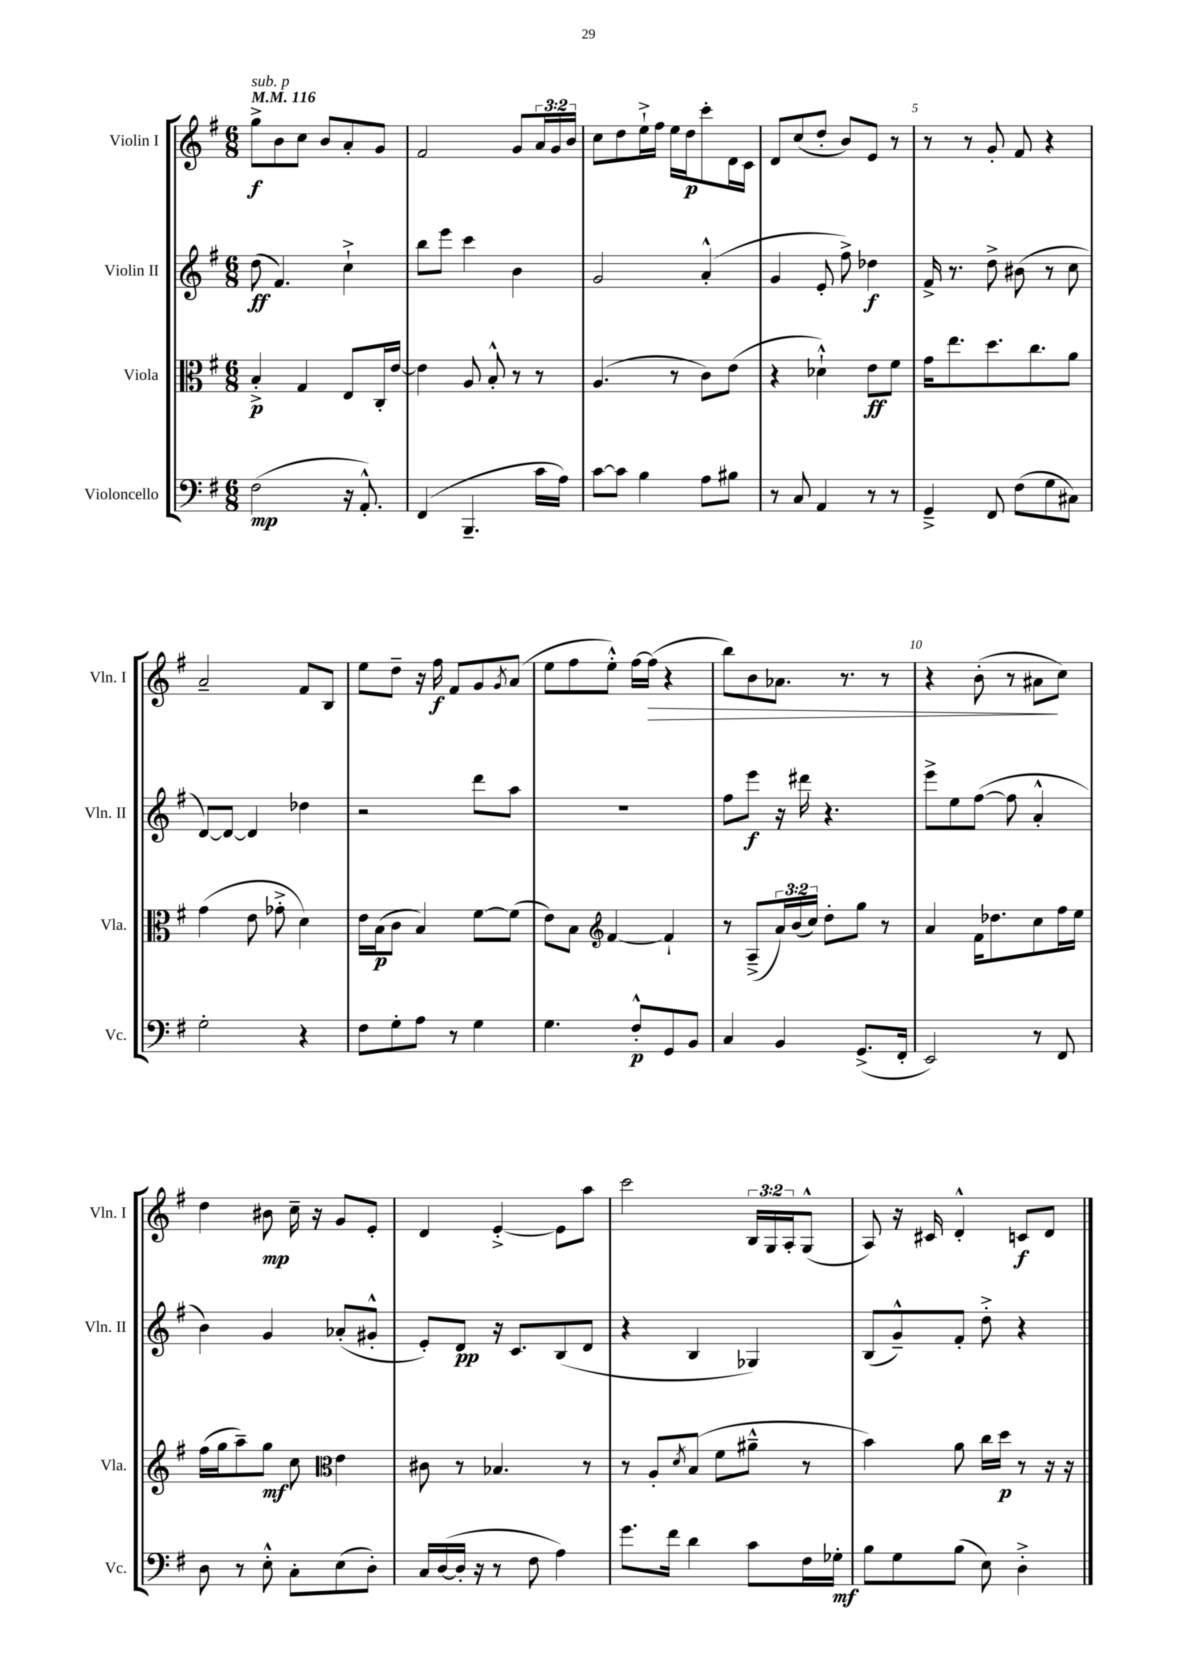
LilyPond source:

<<
\new StaffGroup <<
\new Staff = "s0" \with { instrumentName = "Violin I" shortInstrumentName = "Vln. I" } {
    \clef treble \key g \major \numericTimeSignature \time 6/8 \override Staff.TupletNumber.text = #tuplet-number::calc-fraction-text \tempo 4 = 116
    g''8->\f^\markup { \italic "sub. p" } b'8 c''8 b'8 a'8-. g'8 |
    fis'2 g'8 \tuplet 3/2 { a'16 g'16 b'16 } |
    c''8 d''8 e''16-!-> fis''16 e''16 d''16\p c'''8-. d'16 c'16 |
    d'8 c''8( d''8-. b'8) e'8 r8 |
    r8 r8 g'8-. fis'8 r4 |
    a'2-- fis'8 b8 |
    e''8 d''8-- r16 fis''16\f fis'8 g'8 \acciaccatura { g'8 } a'8( |
    e''8 fis''8 e''8-.-^) fis''16~ fis''16\>( r4 |
    b''8) b'8 aes'8. r8. r8 |
    r4 b'8-.( r8 ais'8\! c''8) |
    d''4 bis'8\mp c''16-- r16 g'8 e'8-. |
    d'4 e'4~-.-> e'8 a''8 |
    c'''2 \tuplet 3/2 { b16 g16 a16-. } g8-^( |
    a8) r16 cis'16 d'4-.-^ c'8\f d'8 \bar "|." |
}
\new Staff = "s1" \with { instrumentName = "Violin II" shortInstrumentName = "Vln. II" } {
    \clef treble \key g \major \numericTimeSignature \time 6/8
    d''8\ff( fis'4.) c''4-!-> |
    b''8 e'''8 c'''4 b'4 |
    g'2 a'4-.-^( |
    g'4 e'8-. fis''8->) des''4\f |
    fis'16-> r8. d''8-> bis'8( r8 c''8 |
    d'8~) d'8~ d'4 des''4 |
    r2 d'''8 a''8 |
    R2. |
    fis''8 e'''8\f r16 dis'''16 r4. |
    e'''8-> e''8 fis''8~( fis''8 a'4-.-^ |
    b'4) g'4 aes'8-.( gis'8-.-^ |
    e'8-.) d'8\pp r16 c'8. b8( d'8 |
    r4 b4 ges4) |
    b8( g'8---^) fis'8-. d''8-.-> r4 \bar "|." |
}
\new Staff = "s2" \with { instrumentName = "Viola" shortInstrumentName = "Vla." } {
    \clef alto \key g \major \numericTimeSignature \time 6/8 \override Staff.TupletNumber.text = #tuplet-number::calc-fraction-text
    b4-.->\p g4 e8 c16-. e'16~ |
    e'4 a8 b8-.-^ r8 r8 |
    a4.( r8 c'8) e'8( |
    r4 des'4-!-^) e'8\ff fis'8 |
    g'16 e''8. d''8. c''8. a'8 |
    g'4( e'8 ges'8-.-> d'4) |
    e'16 b16\p( c'8 b4) fis'8~ fis'8( |
    e'8) b8 \clef treble fis'4~ fis'4-! |
    r8 a8--->( \tuplet 3/2 { a'16) b'16( c''16) } d''8-. g''8 r8 |
    a'4 fis'16 des''8. c''8 fis''16 e''16 |
    fis''16( g''16 a''8--) g''8\mf c''8 \clef alto e'4 |
    cis'8 r8 bes4. r8 |
    r8 a8-. \acciaccatura { d'8 } b8( fis'8 ais'8---^ r8 |
    b'4) a'8 c''16 d''16\p r8 r16 r16 \bar "|." |
}
\new Staff = "s3" \with { instrumentName = "Violoncello" shortInstrumentName = "Vc." } {
    \clef bass \key g \major \numericTimeSignature \time 6/8
    fis2\mp( r16 a,8.-.-^) |
    fis,4( b,,4.-- c'16 a16) |
    c'8~ c'8 b4 a8 bis8 |
    r8 c8 a,4 r8 r8 |
    g,4---> fis,8 fis8( g8 cis8) |
    g2-. r4 |
    fis8 g8-. a8 r8 g4 |
    g4. fis8-.-^\p g,8 b,8 |
    c4 b,4 g,8.->( fis,16-. |
    e,2) r8 fis,8 |
    d8 r8 e8-.-^ c8-. e8( d8-.) |
    c16 d16~( d16-. r16 r8 fis8 a4) |
    g'8. fis'16 d'4 c'8 fis16 ges16-.\mf |
    b8 g8 b8( e8) d4-.-> \bar "|." |
}
>>
>>
\layout { \context { \Score \override BarNumber.break-visibility = ##(#f #t #t) barNumberVisibility = #(every-nth-bar-number-visible 5) } }
